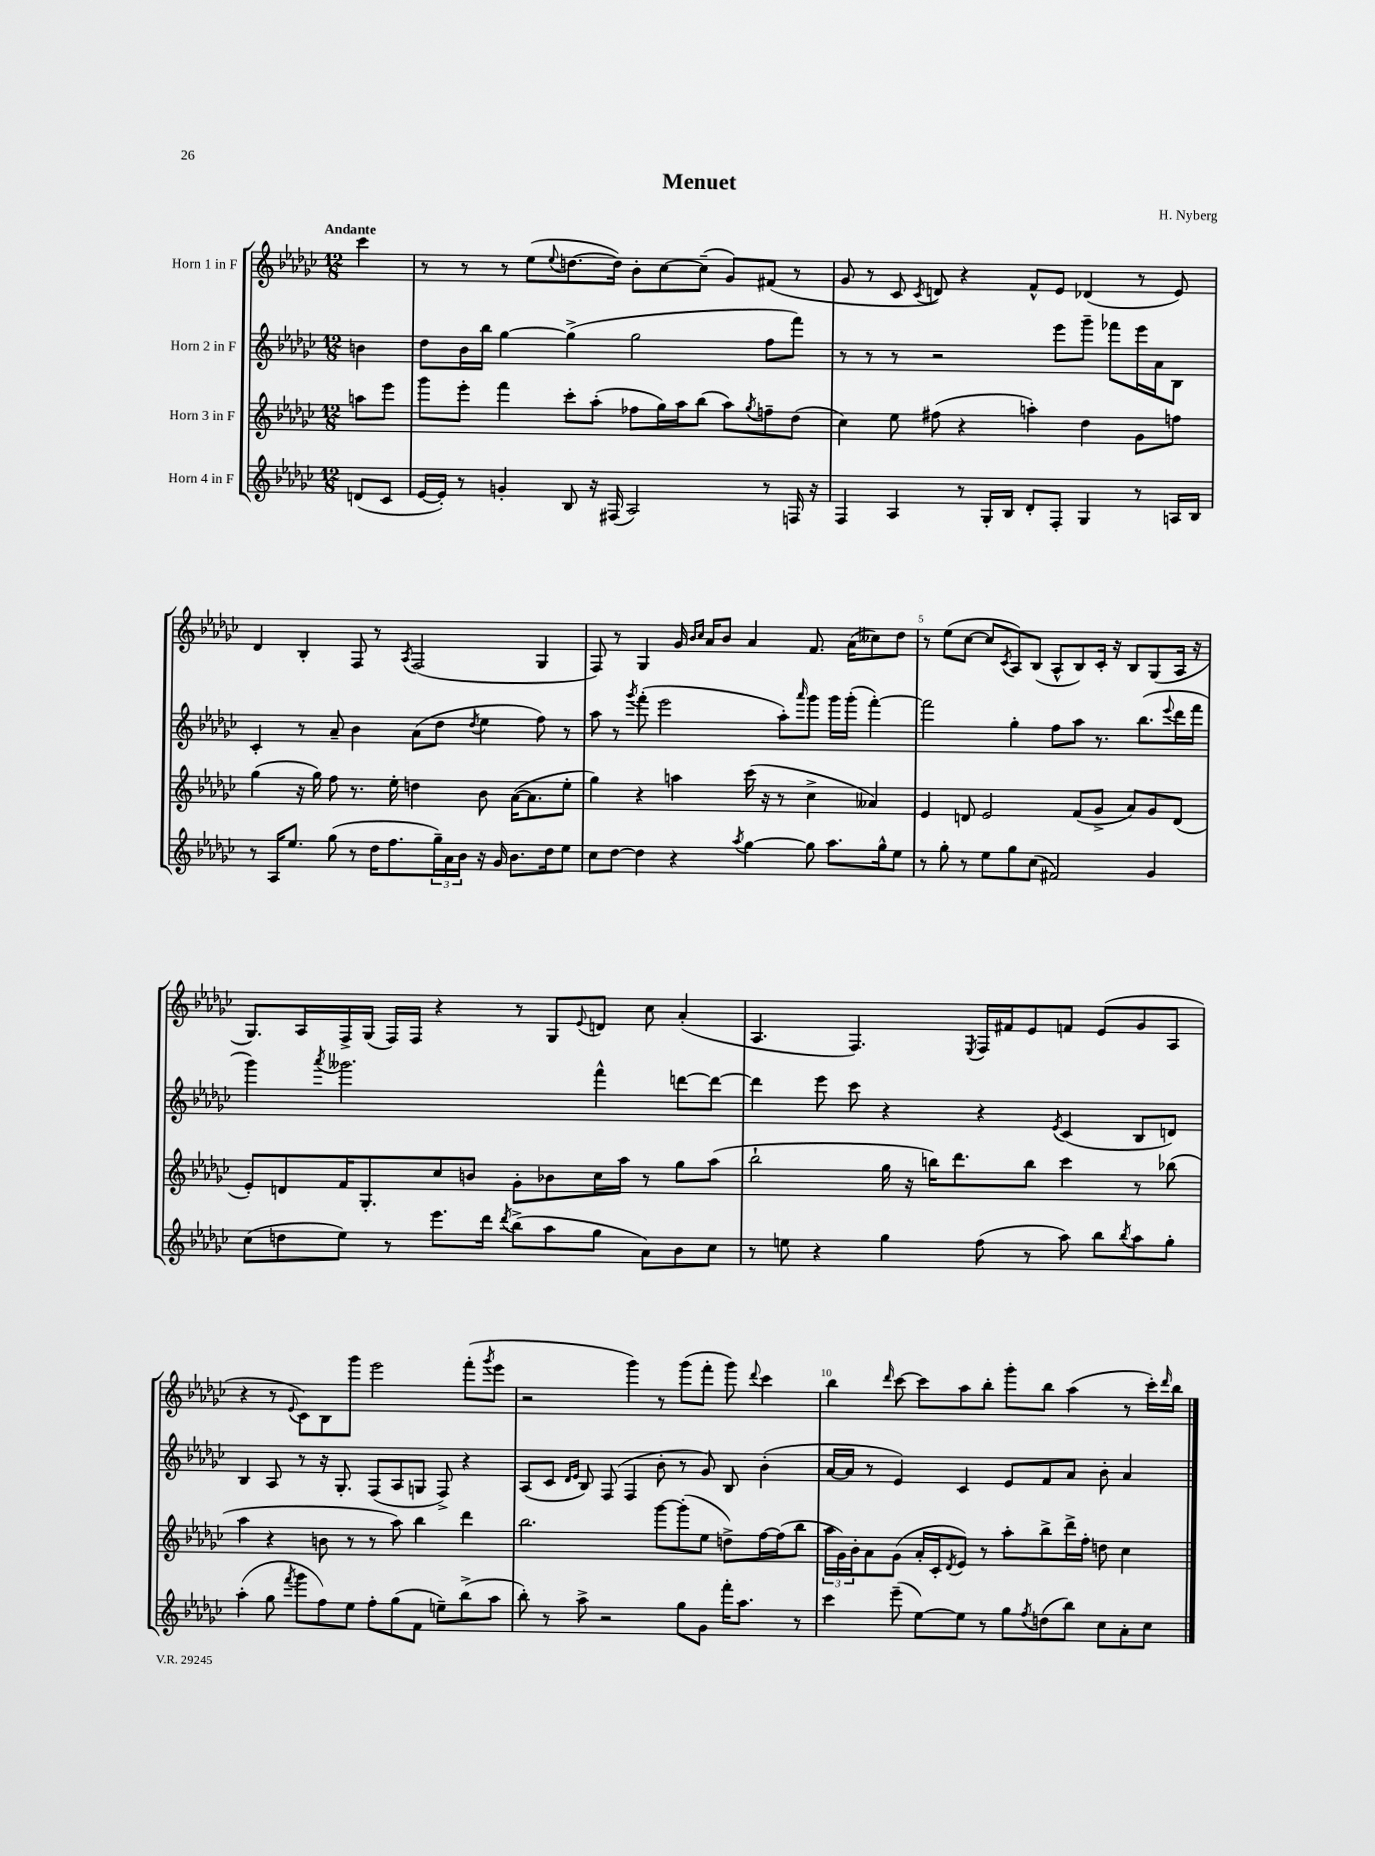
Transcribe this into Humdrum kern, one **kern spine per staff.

**kern	**kern	**kern	**kern
*staff4	*staff3	*staff2	*staff1
*clefG2	*clefG2	*clefG2	*clefG2
*k[b-e-a-d-g-c-]	*k[b-e-a-d-g-c-]	*k[b-e-a-d-g-c-]	*k[b-e-a-d-g-c-]
*M12/8	*M12/8	*M12/8	*M12/8
(8d	8aa	4b	4ccc-
8c-	8eee-	.	.
=	=	=	=
[16e-	8ggg-	8dd-	8r
16e-'])	.	.	.
8r	8eee-'	16b-	8r
.	.	16bb-	.
4g'	4fff	[4gg-	8r
.	.	.	(8ee-
.	.	.	8qqee-
8B-	8ccc-'	(4gg-^]	[8.dd
16r	(8aa-'	.	.
(16F#	.	.	16dd])
2A-)	8ff-	2gg-	8b-'
.	16gg-)	.	[8cc-
.	16aa-	.	.
.	(8bb-	.	(8cc-~]
.	8aa-)	.	8g-)
.	8qgg-	.	.
8r	8ff~	8ff	(8f#
16F	(8dd-	8fff)	8r
16r	.	.	.
=	=	=	=
4F	4cc-)	8r	8g-
.	.	8r	8r
4A-	8ee-	8r	8c-
.	.	.	8qc-
.	(8ff#	2r	8d)
8r	4r	.	4r
16G-'	.	.	.
16B-	.	.	.
8d-'	4aa')	.	8f^^
8F'	.	8eee-	8e-
4G-	4dd-	8ggg-~	(4d-
.	.	8fff-	.
8r	8g-	16eee-	8r
.	.	16a-	.
16A	8ff	8B-	8e-)
16B-	.	.	.
=	=	=	=
8r	(4gg-	4c-'	4d-
16A-	.	.	.
8.ee-	.	.	.
.	16r	8r	4B-'
.	16gg-)	.	.
(8gg-	8ff	8a-~	.
8r	8.r	4b-	8F
16dd-	.	.	8r
8.ff	16ee-'	.	.
.	.	.	8qA-
.	4dd	(8a-	(2F
24gg-~)	.	8dd-	.
24a-	.	.	.
24b-	.	.	.
.	.	8qdd-	.
16r	8b-	4ee-	.
16g-	.	.	.
8.b-	([16a-	.	.
.	8.a-]	.	.
.	.	8ff)	4G-
16dd-	.	.	.
8ee-	8ee-'	8r	.
=	=	=	=
8cc-	4gg-)	8aa-	8F)
[8dd-	.	8r	8r
.	.	8qggg-	.
4dd-]	4r	(8fff'	4G-
.	.	2eee-	.
4r	4aa	.	16g-
.	.	.	16qqb-
.	.	.	16qqcc-
.	.	.	16a-
.	.	.	8b-
8qaa-	.	.	.
[4gg-	(16ccc-	.	4a-
.	16r	.	.
.	8r	8aa-')	.
.	.	16qqaaa-	.
8gg-]	4cc-^	8ggg-	8.f
8.aa-	.	16ggg-	.
.	.	(16ggg-'	(16a-
.	4a--)	[4fff')	8cc--)
16gg-^^	.	.	.
8ee-	.	.	8dd-
=	=	=	=
8r	4e-	2fff]	8r
8gg-'	.	.	(8ee-
8r	8d	.	[8cc-
8ee-	2e-	.	8cc-]
.	.	.	8qc-
8gg-	.	4gg-'	8A-)
(8cc-	.	.	(8B-
2f#)	.	8ff	8A-^^
.	(8f	8aa-	8B-)
.	8g-^	8.r	16c-'
.	.	.	16r
.	8a-)	.	8B-
.	.	(8.bb-	.
4g-	8g-	.	(8G-
.	.	8qqeee-	.
.	(8d	16ddd-	16A-
.	.	16fff	16r
=	=	=	=
(8cc-	8e-')	4ggg-)	8.G-)
8dd	8d	.	.
.	.	.	16A-
.	.	8qaaa-	.
8ee-)	16f	2.ggg--	16F^
.	8.G-'	.	(16G-
8r	.	.	16F)
.	.	.	16F
8.eee-	8cc-	.	4r
.	8b	.	.
16ddd-	.	.	.
8qddd-	.	.	.
(8bb-^	8g-'	.	8r
8aa-	8b-	.	8G-
.	.	.	8qqe-
8gg-	16cc-	4fff^^	8d
.	16aa-	.	.
8a-)	8r	.	8cc-
8b-	8gg-	[8ddd	(4a-'
8cc-	(8aa-	8ddd_	.
=	=	=	=
8r	2bb-`	4ddd]	4.A-
8ee	.	.	.
4r	.	8eee-	.
.	.	8ccc-	4.F)
4gg-	16gg-	4r	.
.	16r	.	.
.	16bb)	.	.
.	8.ddd-	.	.
.	.	.	8qE-
(8ff	.	4r	16F
.	.	.	16f#
8r	8bb	.	8e-
.	.	8qe-	.
8aa-)	4ccc-	(4c-	8f
8bb-	.	.	(8e-
8qbb-	.	.	.
8aa-	8r	8B-	8g-
8gg-'	(8bb-	8d)	8A-
=	=	=	=
(4aa-'	4aa-	4B-	4r
8gg-	4r	8A-	8r
8qfff	.	.	8qqe-
8ggg-	.	8r	8c-)
8ff)	8b	16r	8B-
.	.	8.G-'	.
8ee-	8r	.	8ggg-
8ff'	8r	(8F	2eee-
(8gg-	8aa-)	8A-	.
8f	4bb-	8G	.
8ee~)	.	8F^)	.
(8bb-^	4ddd-	4r	(8fff'
.	.	.	8qggg-
8aa-	.	.	8eee-
=	=	=	=
8bb-')	2.bb-	(8A-	2r
8r	.	8c-	.
.	.	16qqd-	.
.	.	16qqe-	.
8aa-^	.	8B-)	.
2r	.	(8F	.
.	.	4F	4ggg-)
.	[8ggg-	8b-'	8r
8gg-	(8ggg-']	8r	(8ggg-
8g-	8ee-	8g-)	8fff'
16fff'	8dd^)	8B-	8ggg-)
8.aa-	.	.	.
.	.	.	8qqddd-
.	[16ff	(4b-'	4ccc-
.	(16ff]	.	.
8r	8bb-	.	.
=	=	=	=
4ccc-	24aa-	[16a-	4bb-
.	24g-)	.	.
.	.	16a-]	.
.	24b-'	.	.
.	8a-	8r	.
.	.	.	16qqddd-
(8eee-~	(8g-	4e-)	[8ccc-
[8ee-)	16a-'	.	8ccc-]
.	16c-'	.	.
.	8qd-	.	.
8ee-]	8e-)	4c-	8aa-
8r	8r	.	8bb-'
8gg-	8aa-'	8e-	8ggg-'
8qff	.	.	.
(8dd	8bb-^	8f	8bb-
8bb-)	16ddd-^	8a-	(4aa-
.	16ff'	.	.
8cc-	8dd	8b-'	.
8a-'	4cc-	4a-	8r
8cc-	.	.	16ccc-')
.	.	.	16qqddd-
.	.	.	16bb-
==	==	==	==
*-	*-	*-	*-
